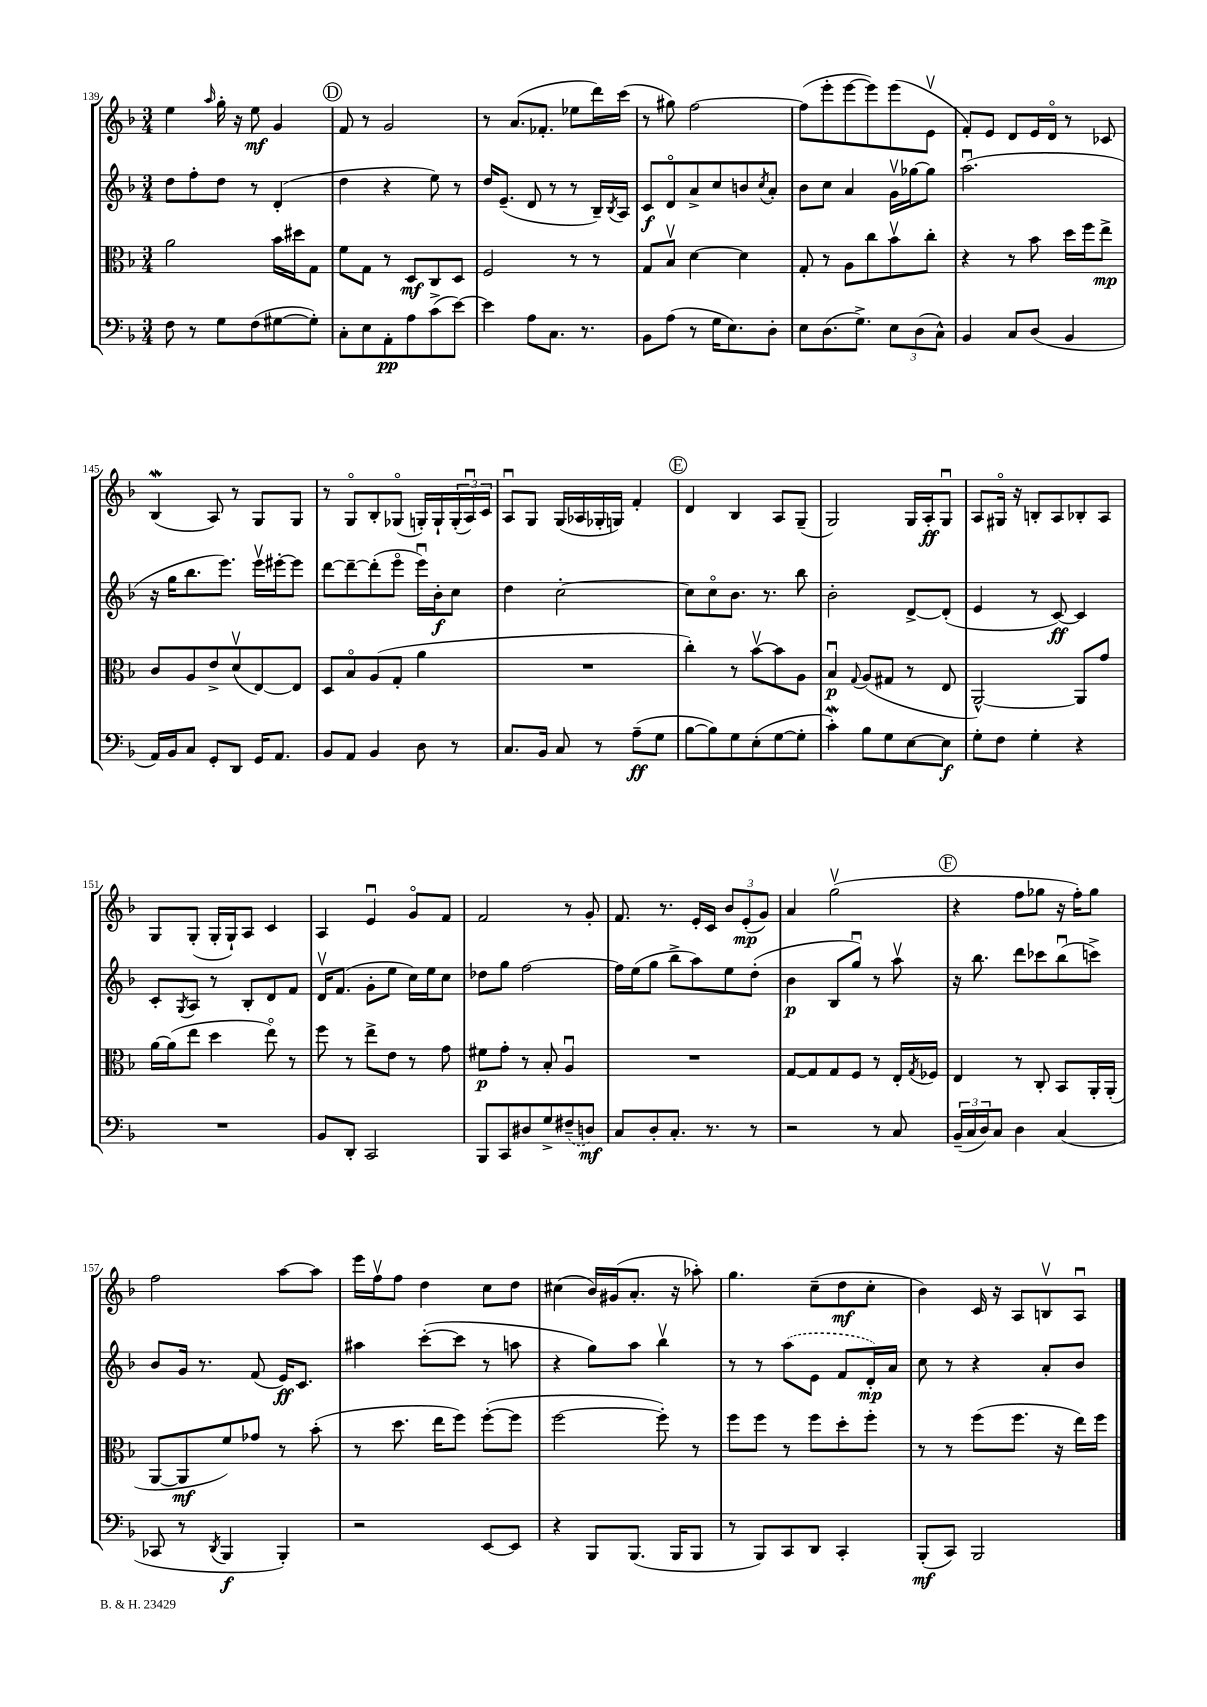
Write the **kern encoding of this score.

**kern	**kern	**kern	**kern
*staff4	*staff3	*staff2	*staff1
*clefF4	*clefC3	*clefG2	*clefG2
*k[b-]	*k[b-]	*k[b-]	*k[b-]
*M3/4	*M3/4	*M3/4	*M3/4
8F	2a	8dd	4ee
8r	.	8ff'	.
.	.	.	16qqaa
8G	.	8dd	16gg'
.	.	.	16r
(8F	.	8r	8ee
[8G#	16b-	(4d'	4g
.	16dd#	.	.
8G#'])	8G	.	.
=	=	=	=
8C'	8f	4dd	8f
8E	8G	.	8r
8AA'	8r	4r	2g
8A	8D	.	.
(8c^	8C	8ee)	.
[8e)	8D	8r	.
=	=	=	=
4e]	2F	16dd	8r
.	.	(8.e~	.
.	.	.	(8.a
8A	.	8d	.
.	.	.	8.f-'
8.C	.	8r	.
.	8r	8r	8ee-
8.r	.	.	.
.	8r	16B-~)	16ddd)
.	.	8qB-	.
.	.	16A	(16ccc
=	=	=	=
8BB-	8G	8c	8r
(8A	8B-v	8do	8gg#)
8r	[4d	8a^	[2ff
16G	.	8cc	.
8.E)	.	.	.
.	4d]	8b	.
.	.	8qcc	.
8D'	.	8a'	.
=	=	=	=
8E	8G'	8b-	(8ff]
(8.D	8r	8cc	8eee'
.	8A	4a	[8eee
8.G^)	.	.	.
.	8cc	.	8eee])
12E	8b-v	16gv	(8eee
.	.	[16gg-	.
(12D	.	.	.
.	8cc'	8gg-]	8ev
12C^^)	.	.	.
=	=	=	=
4BB-	4r	(2.aau	8f')
.	.	.	8e
8C	8r	.	8d
(8D	8b-	.	16e
.	.	.	16do
4BB-	16dd	.	8r
.	16ff	.	.
.	8ee^	.	8c-
=	=	=	=
16AA)	8c	16r	(4B-
16BB-	.	16gg	.
8C	8A	8.bb-	.
8GG'	8e^	.	8A)
.	.	8.eee)	.
8DD	(8dv	.	8r
16GG	[8E)	16eeev	8G
8.AA	.	[16eee#'	.
.	8E]	8eee#]	8G
=	=	=	=
8BB-	8D	[8ddd	8r
8AA	8B-o	8ddd~_	8Go
4BB-	(8A	(8ddd']	8B-'
.	8G'	8eeeo	(8G-o
8D	4a	16eeeu)	16G')
.	.	16b-'	16G`
8r	.	8cc	(24G'
.	.	.	24Au)
.	.	.	24c
=	=	=	=
8.C	2.r	4dd	8Au
.	.	.	8G
16BB-	.	.	.
8C	.	[2cc'	(16G
.	.	.	16A-
8r	.	.	16G-'
.	.	.	16G)
(8A~	.	.	4f'
8G	.	.	.
=	=	=	=
[8B-	4cc')	8cc]	4d
8B-])	.	8cco	.
8G	8r	8.b-	4B-
(8E'	[8b-v	.	.
.	.	8.r	.
[8G	8b-]	.	8A
8G']	8A	8bb-	(8G~
=	=	=	=
4c')	4B-u	2b-'	2G)
.	8qqG	.	.
8B-	(8A	.	.
8G	8G#	.	.
[8E	8r	[8d^	16G
.	.	.	16A'
8E]	8E	(8d']	8Gu
=	=	=	=
8G'	[2AA^^)	4e	8A
8F	.	.	16G#o
.	.	.	16r
4G'	.	8r	8B'
.	.	[8c)	8A
4r	8AA]	4c]	8B-'
.	8g	.	8A
=	=	=	=
2.r	[16a	8c'	8G
.	(16a]	.	.
.	.	8qG	.
.	8ee	8A	(8G'
.	4dd	8r	16G'
.	.	.	16G`)
.	.	8B-'	8A
.	8eeo)	8d	4c
.	8r	8f	.
=	=	=	=
8BB-	8ff	16dv	4A
.	.	(8.f	.
8DD'	8r	.	.
2CC	8ee^	8g'	4eu
.	8e	8ee	.
.	8r	16cc)	8go
.	.	16ee	.
.	8g	8cc	8f
=	=	=	=
8BBB-	8f#	8dd-	2f
8CC	8g'	8gg	.
8D#	8r	[2ff	.
8G^	8B-'	.	.
(8F#~	4Au	.	8r
8D)	.	.	8g'
=	=	=	=
8C	2.r	16ff]	8.f
.	.	(16ee	.
8D'	.	8gg	.
.	.	.	8.r
8.C'	.	8bb-^	.
.	.	8aa)	16e'
8.r	.	.	16c
.	.	8ee	12b-
.	.	.	(12e'
8r	.	(8dd'	.
.	.	.	12g)
=	=	=	=
2r	[8G	4b-	4a
.	8G]	.	.
.	8G	8B-	(2ggv
.	8F	8ggu)	.
8r	8r	8r	.
8C	16E'	8aav	.
.	8qG	.	.
.	16F-	.	.
=	=	=	=
(24BB-~	4E	16r	4r
24C	.	.	.
.	.	8.bb-	.
24D)	.	.	.
8C	.	.	.
4D	8r	8ddd	8ff
.	8C'	8ccc-	8gg-
(4C	8BB-	(8bb-u	16r
.	.	.	16ff')
.	16AA'	8ccc^)	8gg-
.	(16AA'	.	.
=	=	=	=
8CC-	[8AA	8b-	2ff
8r	8AA]	16g	.
.	.	8.r	.
8qDD	.	.	.
4BBB-	8f)	.	.
.	8g-	(8f	.
4BBB-')	8r	16e)	[8aa
.	.	8.c	.
.	(8b-'	.	8aa]
=	=	=	=
2r	8r	4aa#	16eee
.	.	.	16ffv
.	8.dd	.	8ff
.	.	([8ccc'	4dd
.	16ee	.	.
.	8ff)	8ccc]	.
[8EE	([8ff'	8r	8cc
8EE]	8ff]	8aa	8dd
=	=	=	=
4r	[2ff	4r	(4cc#
8BBB-	.	8gg)	16b-)
.	.	.	(16g#
(8.BBB-	.	8aa	8.a'
.	8ff'])	4bb-v	.
16BBB-	.	.	16r
8BBB-	8r	.	8aa-')
=	=	=	=
8r	8ff	8r	4.gg
8BBB-)	8ff	8r	.
8CC	8r	(8aa	.
8DD	8ff	8e	(8cc~
4CC'	8dd'	8f	8dd
.	8ff'	16d')	8cc'
.	.	16a	.
=	=	=	=
(8BBB-'	8r	8cc	4b-)
8CC)	8r	8r	.
2BBB-	(8ff	4r	16c
.	.	.	16r
.	8.ff	.	8A
.	.	8a'	8Bv
.	16r	.	.
.	16ee)	8b-	8Au
.	16ff	.	.
==	==	==	==
*-	*-	*-	*-
